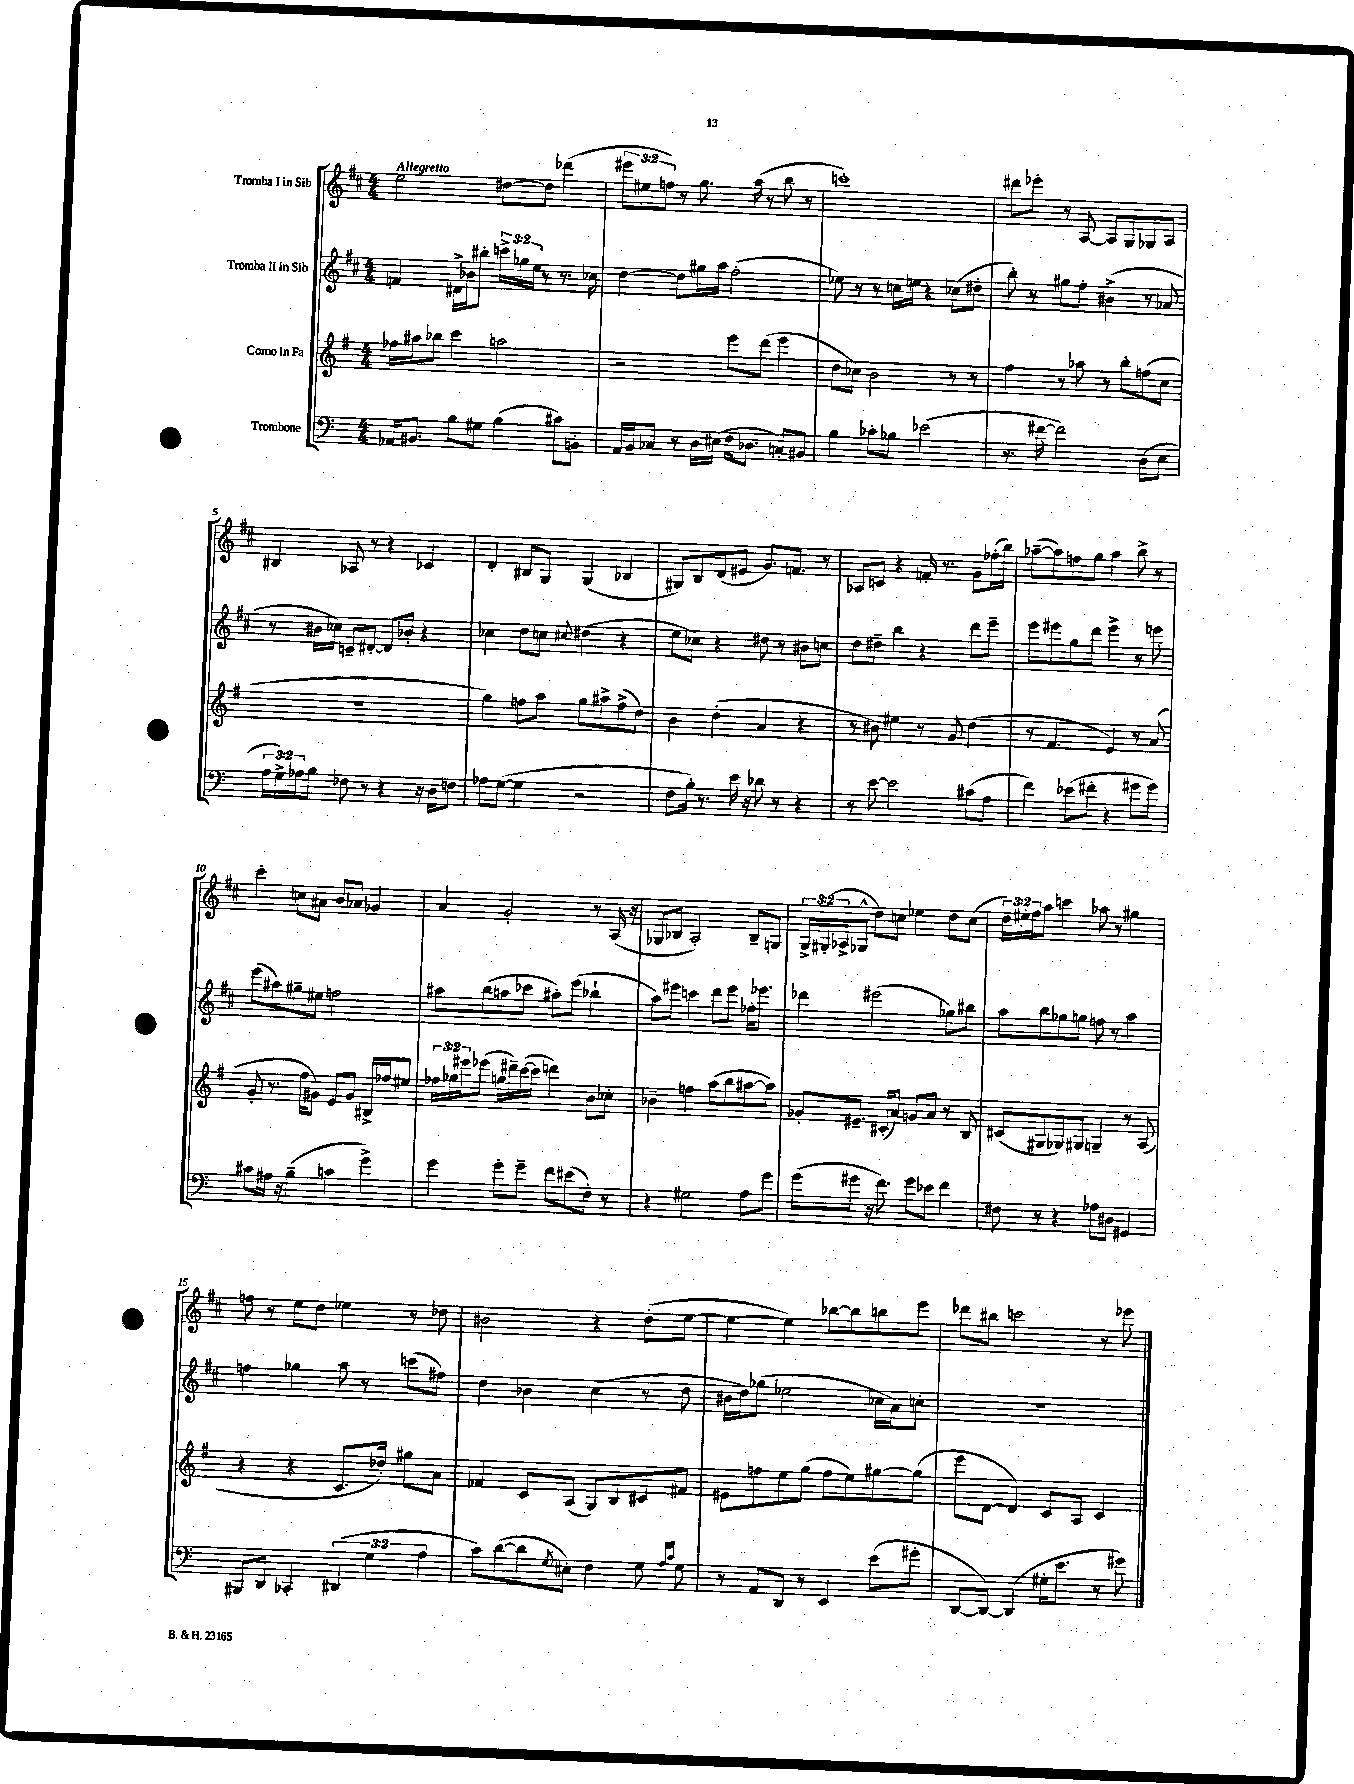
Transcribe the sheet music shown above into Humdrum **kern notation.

**kern	**kern	**kern	**kern
*staff4	*staff3	*staff2	*staff1
*clefF4	*clefG2	*clefG2	*clefG2
*k[]	*k[f#]	*k[f#c#]	*k[f#c#]
*M4/4	*M4/4	*M4/4	*M4/4
16AA-/LK	16ff-\LL	4f/	2ee\
8.BB#/J	16aa#\J	.	.
.	8bb-\J	.	.
8B\L	4ccc\	16d#^\LL	.
.	.	16b-\J	.
8G#\J	.	8bb#'\J	.
(4B\	2aa\	24ccc^\LL	[8dd#\L
.	.	24gg-\	.
.	.	24ee\JJ	.
.	.	8r	8dd#\]J
8c#\L)	.	8.r	(4ddd-\
8BB'\J	.	.	.
.	.	16cc-\	.
=	=	=	=
16AA/LL	2r	[4dd\	12eee#\L
16BB/J	.	.	.
.	.	.	12ee#\
8C-/J	.	.	.
.	.	.	12ff\J)
8r	.	8dd\]L	8r
16D\LL	.	16gg#\L	8.gg\
(16E#\JJ	.	16aa\JJ	.
16F\LK	8eee\L	(2ff#'\	.
8.D-\J	.	.	(16aa\
.	(8ddd\J	.	8r
8C'/L)	4eee\	.	8bb\
8BB#/J	.	.	8r
=	=	=	=
4B\	8dd\L	8ee-\)	1ccc')
.	8cc-\J)	8r	.
8c-'\L	2b\	8r	.
8B-\J	.	16cc\LL	.
.	.	16ee\JJ	.
(2e-\	.	4r	.
.	8r	(8cc-\L	.
.	8r	8dd#'\J	.
=	=	=	=
8.r	4ff#\	8bb'\)	8ddd#\L
.	.	8r	8eee-'\J
[16f#\	.	.	.
2f#\])	8r	8gg#\L	8r
.	8aa-\	8ff#'\J	[8A/
.	8r	(4b#^\	8A/]L
.	8bb'\L	.	8G/
(8D\L	(8ff\	8r	8G-/
8E\J	8cc\J	8a-/	8A/J
=	=	=	=
24A\LL	1r	8r	4B#/
24G^\)	.	.	.
24A-\J	.	.	.
8B\J	.	16b#\LL	.
.	.	16cc-\JJ)	.
8F-\	.	8c~/L	8A-/
8r	.	[8d#'/J	8r
4r	.	8d#/]L	4r
.	.	8b-'/J	.
16r	.	4r	4c-/
16D\LK	.	.	.
8F\J	.	.	.
=	=	=	=
8A-\L	4gg\)	4cc-\	4d'/
([8G\J	.	.	.
4G\]	8ff\L	8dd\L	8B#/L
.	8aa\J	8cc\J	8G/J
.	.	8qqcc#/	.
2r	8gg\L	(4dd#\	(4G/
.	8aa#^\	.	.
.	(8ff^\	4r	4B-/
.	8dd\J)	.	.
=	=	=	=
8F\L	4b\	8ee\L	8G#/L)
16B'\Jk)	.	8cc-\J)	8B/
8.r	.	.	.
.	(4dd'\	4r	(8d/
16e\	.	.	8e#/J
16r	.	.	.
8d-\	4a/	8dd#\	8.g/L)
8r	.	8r	.
.	.	.	8.f/J
4r	4r	8b#\L	.
.	.	8cc\J	8r
=	=	=	=
8r	8r	8dd\L	8A-/L
[8e\	8b#\)	8dd#~\J	8c/J
2e\]	4ee#\	4bb\	4r
.	8r	4r	16f'/
.	.	.	8.r
.	8g/	.	.
(8c#\L	(4dd\	8ddd\L	8g\L
8A\J	.	8eee~\J	(16ff-'\L
.	.	.	16bb\JJ)
=	=	=	=
4f\)	8r	8eee\L	([8aa-~\L
.	4.f#/	8eee#\	8aa-\])
(8e-\L	.	8gg\	8ff\
8f#'\J	.	8ddd\J	8gg\J
4r	4e/)	4eee#^\	4aa-\
8g#\L	8r	8r	8bb^\
8g#\J)	(8a/	8eee\	8r
=	=	=	=
8c#\L	8g'/	(8eee\L	4ccc#'\
16A#\Jk	8.r	8aa#\)	.
16r	.	.	.
(4B~\	.	8gg#~\	8cc\L
.	16ff#\LK	.	.
.	8g#\J)	8ee#\J	8a#\J
4c\	8e/L	2ff\	8b/L
.	8g#/J	.	8a-/J
4g^\)	16B#^/LL	.	4g-/
.	16ff-/J	.	.
.	8ee#/J	.	.
=	=	=	=
4g\	24ff-\LL	8aa#\L	4a/
.	24gg-\	.	.
.	24eee#\J	.	.
.	(8eee-\J	(8bb\	.
8g'\L	16gg\LL	8aa\	2g'/
.	16ddd#~\)	.	.
8g~\J	([16ccc\	8ccc-\J	.
.	16ccc\]JJ	.	.
8f\L	4ddd\)	8aa#'\L)	.
(8e#\	.	(8eee\J	.
8F'\J)	8b\L	4bb-`\	8r
8r	8cc-'\J	.	(16A/
.	.	.	16r
=	=	=	=
4r	4b-~\	8aa\L)	8G-/L
.	.	8eee#\J	8B-/J
2G#\	4ff\	4ccc\	2A'/)
.	(8aa\L	8ddd\L	.
.	8bb\	8eee#\J	.
8A\L	[8aa#\	16ff-'\LK	8B-~/L
.	.	8.eee-\J	.
8g\J	8aa#\]J)	.	8G/J
=	=	=	=
(8g\L	8g-'/L	4ddd-\	24G^/LL
.	.	.	(24G#'/
.	.	.	24A-^/J
8g#\J	8.e#~/J	.	8G-^^/J
16r	.	(2eee#\	8dd\L)
8.f\)	(16c#'/LK	.	.
.	8a/J)	.	8cc\J
8g#\L	8g/L	.	4ee-\
8e-\J	8a/J	.	.
4f\	8r	8gg-\L)	8dd\L
.	8B/	8bb#\J	(8cc\J
=	=	=	=
8F#\	(8c#/L	8aa\L	24dd\LL)
.	.	.	24ee#'\
.	.	.	24ff#\J
8r	8G#/	8bb\	8aa\J
4r	8G-/)	8gg-\	4ccc\
.	8G#/J	8gg\J	.
8A-\L	4G~/	8ff\	8aa-\
8D#\J	.	8r	8r
4GG#/	8r	4aa\	4gg#\
.	(8A/	.	.
=	=	=	=
8BBB#/L	4r	4ff\	8ff\
8DD/J	.	.	8r
4CC-'/	4r	4gg-\	8ee\L
.	.	.	8dd\J
(6DD#/	8.c/L	8aa\	4ee-\
.	.	8r	.
6G\	.	.	.
.	16dd-'/Jk)	.	.
.	8gg#\L	(8ccc\L	8r
6A\	.	.	.
.	8a\J	8ff#\J)	8dd-\
=	=	=	=
8c\L)	4f-/	4dd\	2b#\
([8d\	.	.	.
8d\]	8c/L	4b-\	.
8qG/	.	.	.
8E#'\J)	(8A/J	.	.
4F\	8G/L)	(4cc#\	4r
.	8B/	.	.
8G\	8c#/	8r	(8dd'\L
16qqA/LL	.	.	.
16qqc/JJ	.	.	.
8G\	8f#/J	8dd\	[8ee\J
=	=	=	=
8r	8e#\L	16b#\LL	4ee\_
.	.	16dd\J)	.
8AA/L	8ff\	(8gg-\J	.
8DD/J	8ee\	2ee-\	4ee\])
8r	(8gg\J	.	.
4EE/	8ff\L	.	[8bb-\L
.	8ee\)	.	8bb-\]
(8e\L	[8gg#\	16cc-\LL	8bb\
.	.	16a\J)	.
8g#'\J	(8gg#\]J	8cc'\J	8eee\J
=	=	=	=
[8DD/L	8eee\L	1r	8ddd-\L
8DD/_J)	[8d\J	.	8bb#\J
(4DD/]	4d/])	.	2ccc\
16G#'\LK	8c/L	.	.
8.e\J	.	.	.
.	8A/J	.	.
8r	4c/	.	8r
8g#\)	.	.	8eee-\
==	==	==	==
*-	*-	*-	*-
